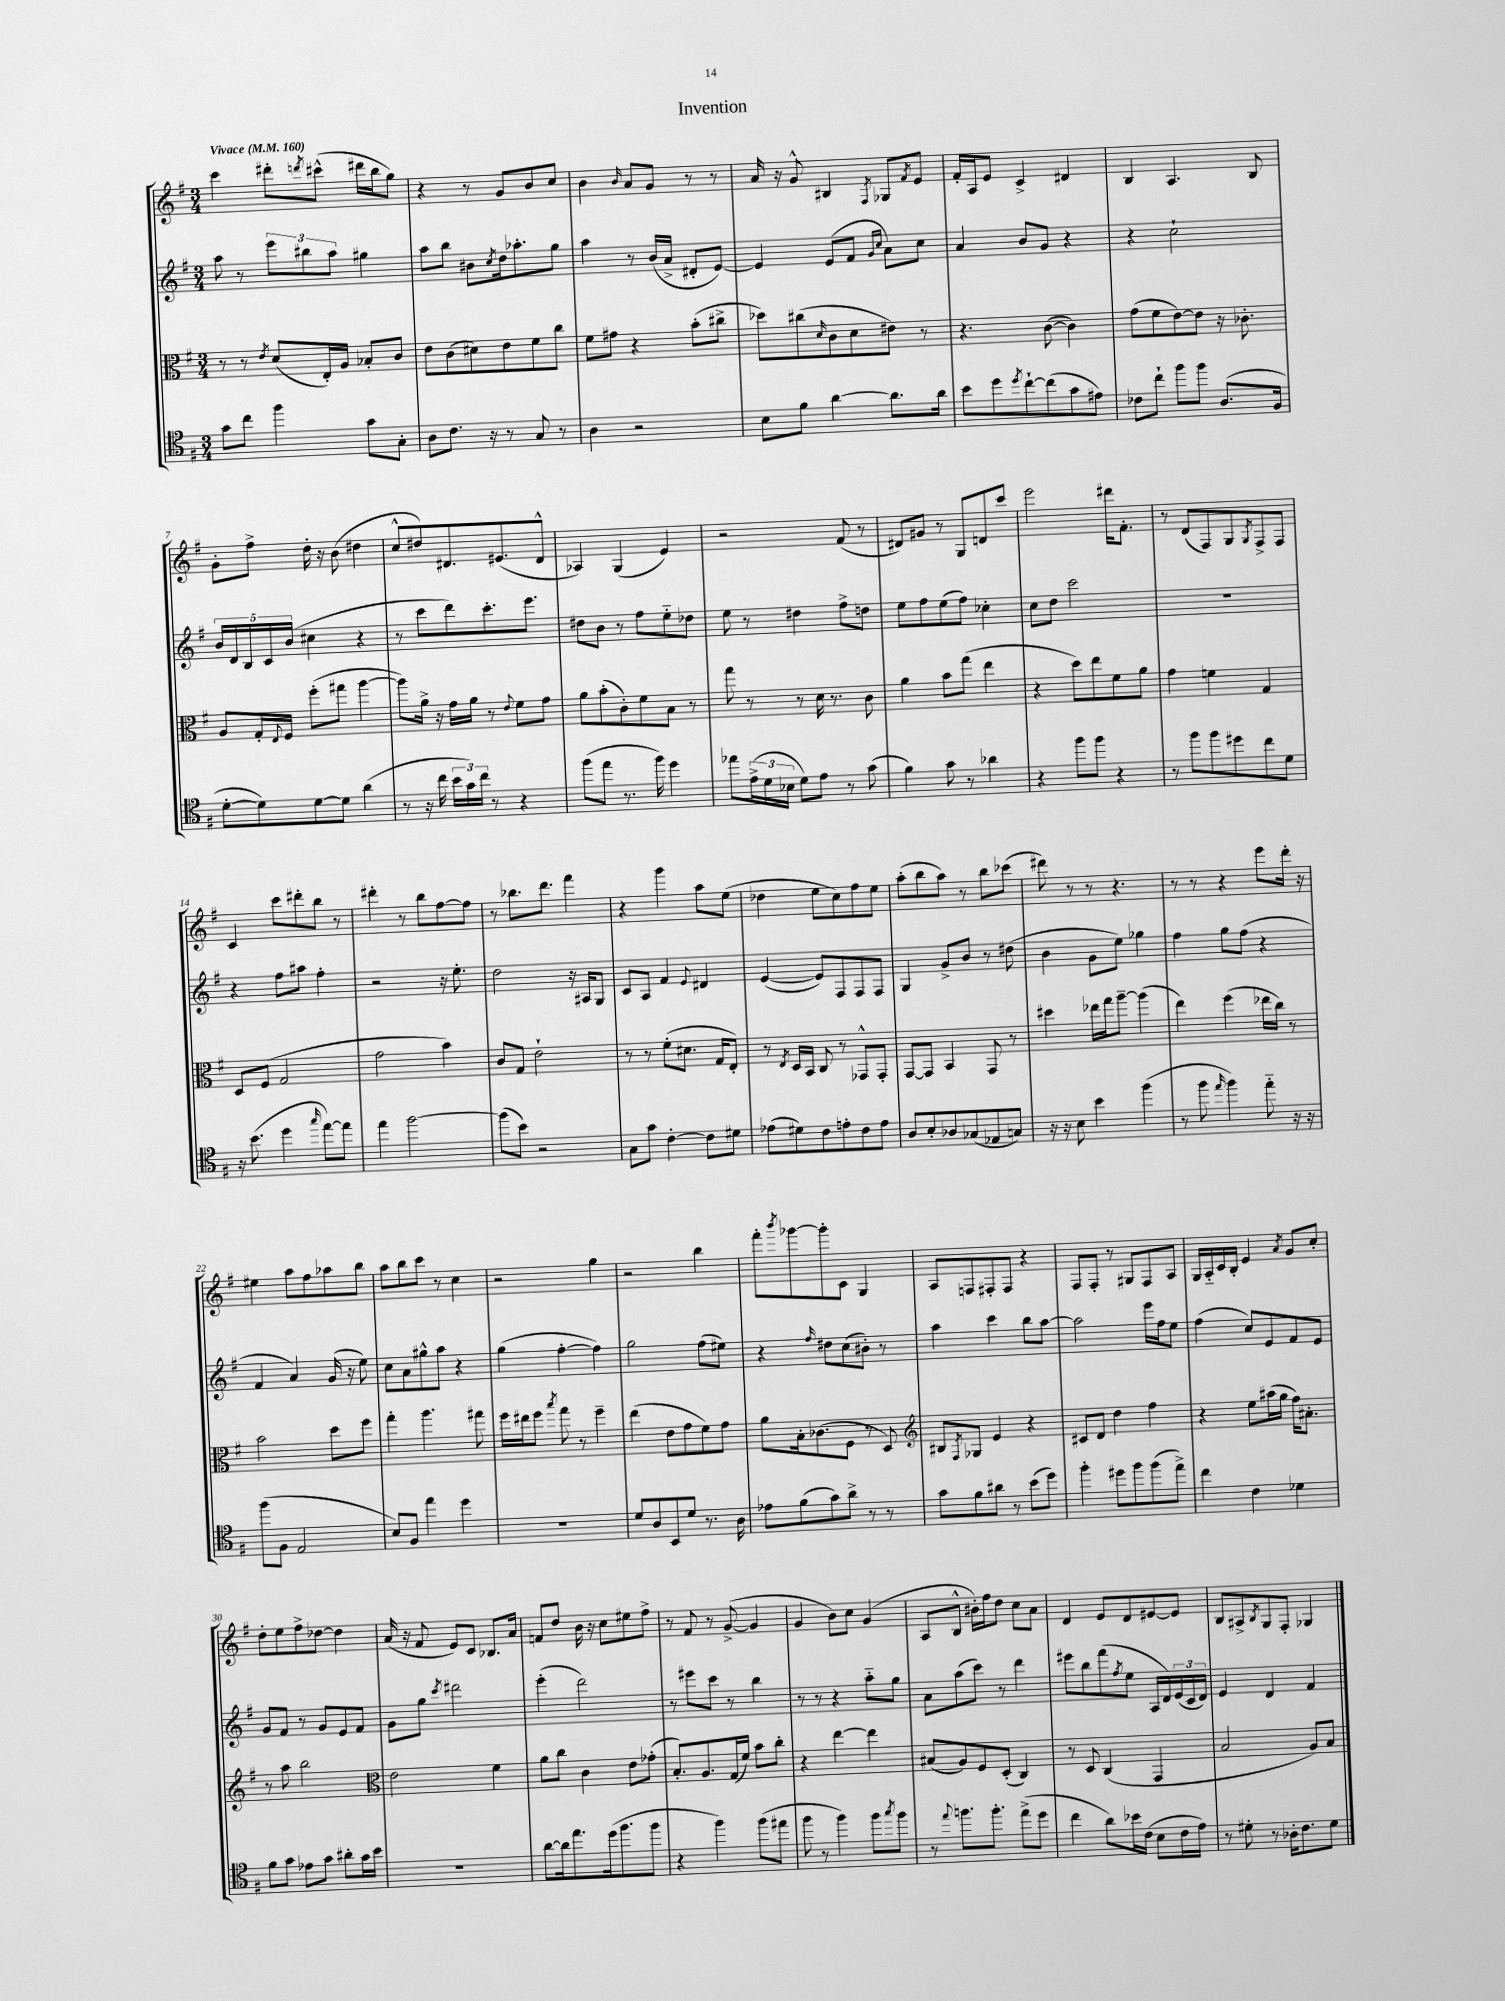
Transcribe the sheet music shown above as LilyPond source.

\header { title = "Invention" }
<<
\new StaffGroup <<
\new Staff = "s0" {
    \clef treble \key g \major \numericTimeSignature \time 3/4 \tempo "Vivace" 4 = 160
    c'''4 dis'''8-. \acciaccatura { d'''8 } cis'''8-^( dis'''16 b''16 g''8) |
    r4 r8 g'8 b'8 c''8 |
    b'4 \grace { b'16 } a'8 g'8 r8 r8 |
    a'16 r16 g'8-^ bis4 \acciaccatura { fis8 } ges8 \acciaccatura { fis'8 } e'8 |
    fis'16-. a16 e'8 c'4-> dis'4 |
    b4 a4. b8 |
    g'8-. fis''8-> d''16-. r16 b'8( dis''4 |
    c''8-^ dis''8) dis'8. eis'8.( dis'8-^ |
    aes4) g4( e'4) |
    r2 fis'8( r8 |
    dis'8) gis'8 r8 g8 d'8 c'''8 |
    e'''2 dis'''16 fis'8.-. |
    r8 d'8( fis8) g8 \acciaccatura { g8 } fis8-> fis8 |
    c'4 c'''8 dis'''8-. b''8 r8 |
    dis'''4-. r8 b''8 fis''8~ fis''8 |
    r8 bes''8. d'''8. fis'''4 |
    r4 g'''4 a''8 e''8( |
    des''4 e''8 c''8) fis''8 e''8 |
    a''8-.( b''8 a''8) r8 b''8 ces'''8( |
    dis'''8) r8 r8 r4. |
    r8 r8 r4 e'''8 d'''16-. r16 |
    eis''4 a''8 fis''8 aes''8 b''8 |
    a''8 b''8 c'''8 r8 c''4 |
    r2 g''4 |
    r2 b''4 |
    fis'''8-. \acciaccatura { b'''8 } ges'''8~ ges'''8-. c'8 g4 |
    a8 f8 fis8-. fis8 r4 |
    fis8 fis8-. r8 gis8 fis8 a8 |
    g16 a16-_ c'16 b16-. e'4 \acciaccatura { a'8 } g'8 c''8-. |
    d''8-. e''8 fis''8-> des''8~ des''4 |
    a'16( r16 fis'8 e'8) c'8 bes8. a'16 |
    f'8 d''8 b'16 r16 c''8 eis''8 fis''8-> |
    r8 fis'8 r8 g'8~->( g'4 |
    g'4 b'8) c''8 g'4( |
    a8 b8-^ bis'16-.) fis''16 d''8 c''8 a'8 |
    d'4 e'8 d'8 eis'8~ eis'8 |
    b8 ais8-> \acciaccatura { b8 } g8 fis8-. ges4 \bar "|." |
}
\new Staff = "s1" {
    \clef treble \key g \major \numericTimeSignature \time 3/4
    a''8 r8 \tuplet 3/2 { e'''8 bis''8 a''8 } gis''4 |
    a''8 b''8 bis'8 \acciaccatura { c''8 } d''16 aes''8.-. g''8 |
    a''4 r8 b'16( a'16-> dis'8-. e'8~) |
    e'4 e'8( fis'8 \grace { g'16 c''16 } a'8) c''8 |
    a'4 b'8 g'8 r4 |
    r4 c''2-! |
    \tuplet 5/4 { b'16 d'16 b16 c'16 b'16( } cis''4 r4 |
    r8 c'''8 d'''8) c'''8.-. e'''8. |
    dis''8 b'8 r8 fis''8 e''8-_ des''8 |
    e''8 r8 dis''4 fis''8-> d''8 |
    e''8 fis''8 e''8( fis''8) ces''4-. |
    c''8 d''8 c'''2 |
    R2. |
    r4 fis''8 ais''8 fis''4-. |
    r2 r16 e''8.-. |
    d''2 r16 ais16 g8 |
    c'8 a8 fis'4 \appoggiatura { e'8 } dis'4 |
    e'4~( e'8) fis8 fis8 fis8 |
    g4 g'8-> b'8 r8 dis''8( |
    b'4 g'8 e''8) ges''4 |
    fis''4 g''8 fis''8( r4 |
    fis'4 a'4) g'16( r16 e''8) |
    c''8 a'8 gis''8-^ a''8 r4 |
    g''4( fis''4~-. fis''4) |
    g''2 fis''8( eis''8) |
    r4 \grace { fis''16 } dis''8 c''8( bis'8-.) r8 |
    a''4 c'''4 b''8 a''8~ |
    a''2 e'''16 fis''16 e''8 |
    fis''4( c''8) e'8 fis'8 e'8 |
    g'8 fis'8 r8 g'8 e'8 fis'8 |
    g'8 g''8 \acciaccatura { c'''8 } dis'''2 |
    e'''4-.( d'''2) |
    r8 eis'''8 c'''8 r8 b''4 |
    r8 r8 r4 a''8-_ g''8 |
    a'8 a''8( c'''8) r8 d'''4 |
    eis'''8 b''8 fis'''8( \acciaccatura { fis''8 } e''8 a16 d'16) \tuplet 3/2 { e'16( c'16 d'16) } |
    e'4 d'4 fis'4 \bar "|." |
}
\new Staff = "s2" {
    \clef alto \key g \major \numericTimeSignature \time 3/4
    r8 r8 \acciaccatura { e'8 } d'8( e16-.) a16 bes8-. c'8 |
    e'8 c'8( dis'8) e'8 fis'8 c''8 |
    fis'8 gis'8 r4 b'8-.( cis''8-> |
    des''8) cis''8( \grace { d'16 } c'8 d'8 eis'8) r8 |
    r4. c'8~( c'4) |
    g'8( fis'8 e'8~) e'8 r16 ces'8.-. |
    a8 g16-. \appoggiatura { e8 } fis16 fis''8-.( gis''8 a''4~ |
    a''8) a'16-> r16 g'16 a'16 r8 \appoggiatura { e'8 } fis'8 g'8 |
    a'8 b'8-.( c'8-.) fis'8 b8 r8 |
    g''8 r8 r8 d'16 r8. c'8 |
    a'4 b'8 g''8( e''4 |
    r4 d''8) e''8 fis'8 a'8 |
    g'4 f'4 g4 |
    d8 fis8( g2 |
    g'2 b'4) |
    c'8 g8 e'2-! |
    r8 r8 fis'8-.( dis'8. g16 e8-.) |
    r8 \acciaccatura { e8 } d16 b,16 c8 r8 ges,8-^ ges,8-. |
    g,8~ g,8 b,4 g,8 r8 |
    dis''4 ees''16 g''16 a''8~-- a''4( |
    e''4) fis''4( ees''16 c''16) r8 |
    b'2 d''8 fis''8 |
    g''4-. a''4. gis''8 |
    fis''16 eis''16 fis''8 \acciaccatura { b''8 } g''8 r8 fis''4-- |
    e''4( e'8 g'8 fis'8) g'8 |
    a'8 b16-. ces'8.( fis8 r8 d8) |
    \clef treble bis8 \acciaccatura { fis8 } ges8 e'4 r4 |
    cis'8 d'8 d''4 fis''4 |
    r4 e''8 ais''16( g''16 fis''16) ais'8.-. |
    r8 a''8 b''2 |
    \clef alto e'2 fis'4 |
    a'8 c''8 c'4 e'8 ges'8-.( |
    b8.-.) a8. g16( fis'16) b'8 c''8-. |
    r4 e''4~ e''4 |
    bis8( a8) fis8 d8-.( c4) |
    r8 d8 c4( g,4 |
    b2 a8) b8 \bar "|." |
}
\new Staff = "s3" {
    \clef tenor \key g \major \numericTimeSignature \time 3/4
    g'8 c''8 fis''4 g'8 g8-. |
    a8 c'8. r16 r8 g8 r8 |
    a4 r2 |
    b8 fis'8 a'4~ a'8. a'16 |
    b'8 d''8 \acciaccatura { d''8 } c''8~-! c''8( g'8 eis'8) |
    ces'8 c''8-! fis''8 fis''8 a8.( fis16 |
    d'8~-. d'8) d'8~ d'8 a'4( |
    r8 r16 c''16 \tuplet 3/2 { b'16 g'16) c''16 } r8 r4 |
    fis''8( e''8 r8. fis''16) d''4 |
    ees''8 \tuplet 3/2 { e'16->( d'16 bes16 } d'8) e'8 r8 g'8( |
    fis'4) g'8 r8 aes'4 |
    r4 fis''8 fis''8 r4 |
    r8 fis''8 fis''8 dis''8 c''8 d'8 |
    r16 b'8.( d''4 \grace { g''16 } e''8~) e''8 |
    e''4 fis''2~ |
    fis''8( b'8) r2 |
    g8 g'8 c'4~-. c'8 dis'8 |
    ees'8( dis'8) c'8 e'8-. c'8 e'8 |
    a8 b8-. aes8 ges8( ees8 g8) |
    r16 r16 b8 b'4 fis''4( |
    r8 fis''8 \grace { e''16 } fis''4) e''8-_ r16 r16 |
    fis''8( fis8 e2 |
    b8) fis8 e''4 d''4 |
    R2. |
    d'8 a8 b,8 d'8 r8. a16 |
    ees'8 fis'8( g'8) a'8-> r8 r8 |
    g'8 fis'8 ais'8 r8 b'8( d''8) |
    fis''4-. dis''8 fis''8 fis''8( e''8->) |
    c''4 c'4 des'4 |
    fis'8 g'8 ees'8 g'8 ais'8-. g'16 b'16 |
    R2. |
    a'8~ a'16 e''8. d''16( fis''8. fis''8 |
    r4 fis''4) fis''8( eis''8 |
    fis''8 r8 fis''4) fis''8 \acciaccatura { g''8 } fis''8 |
    r8 \appoggiatura { e''8 } f''8. f''8.-. e''8->( d''8 |
    c''4 a'8) bes'16 c'16( b8 c'16 e'16) |
    r8 dis'8-. r8 aes16-. c'8. dis'8 \bar "|." |
}
>>
>>
